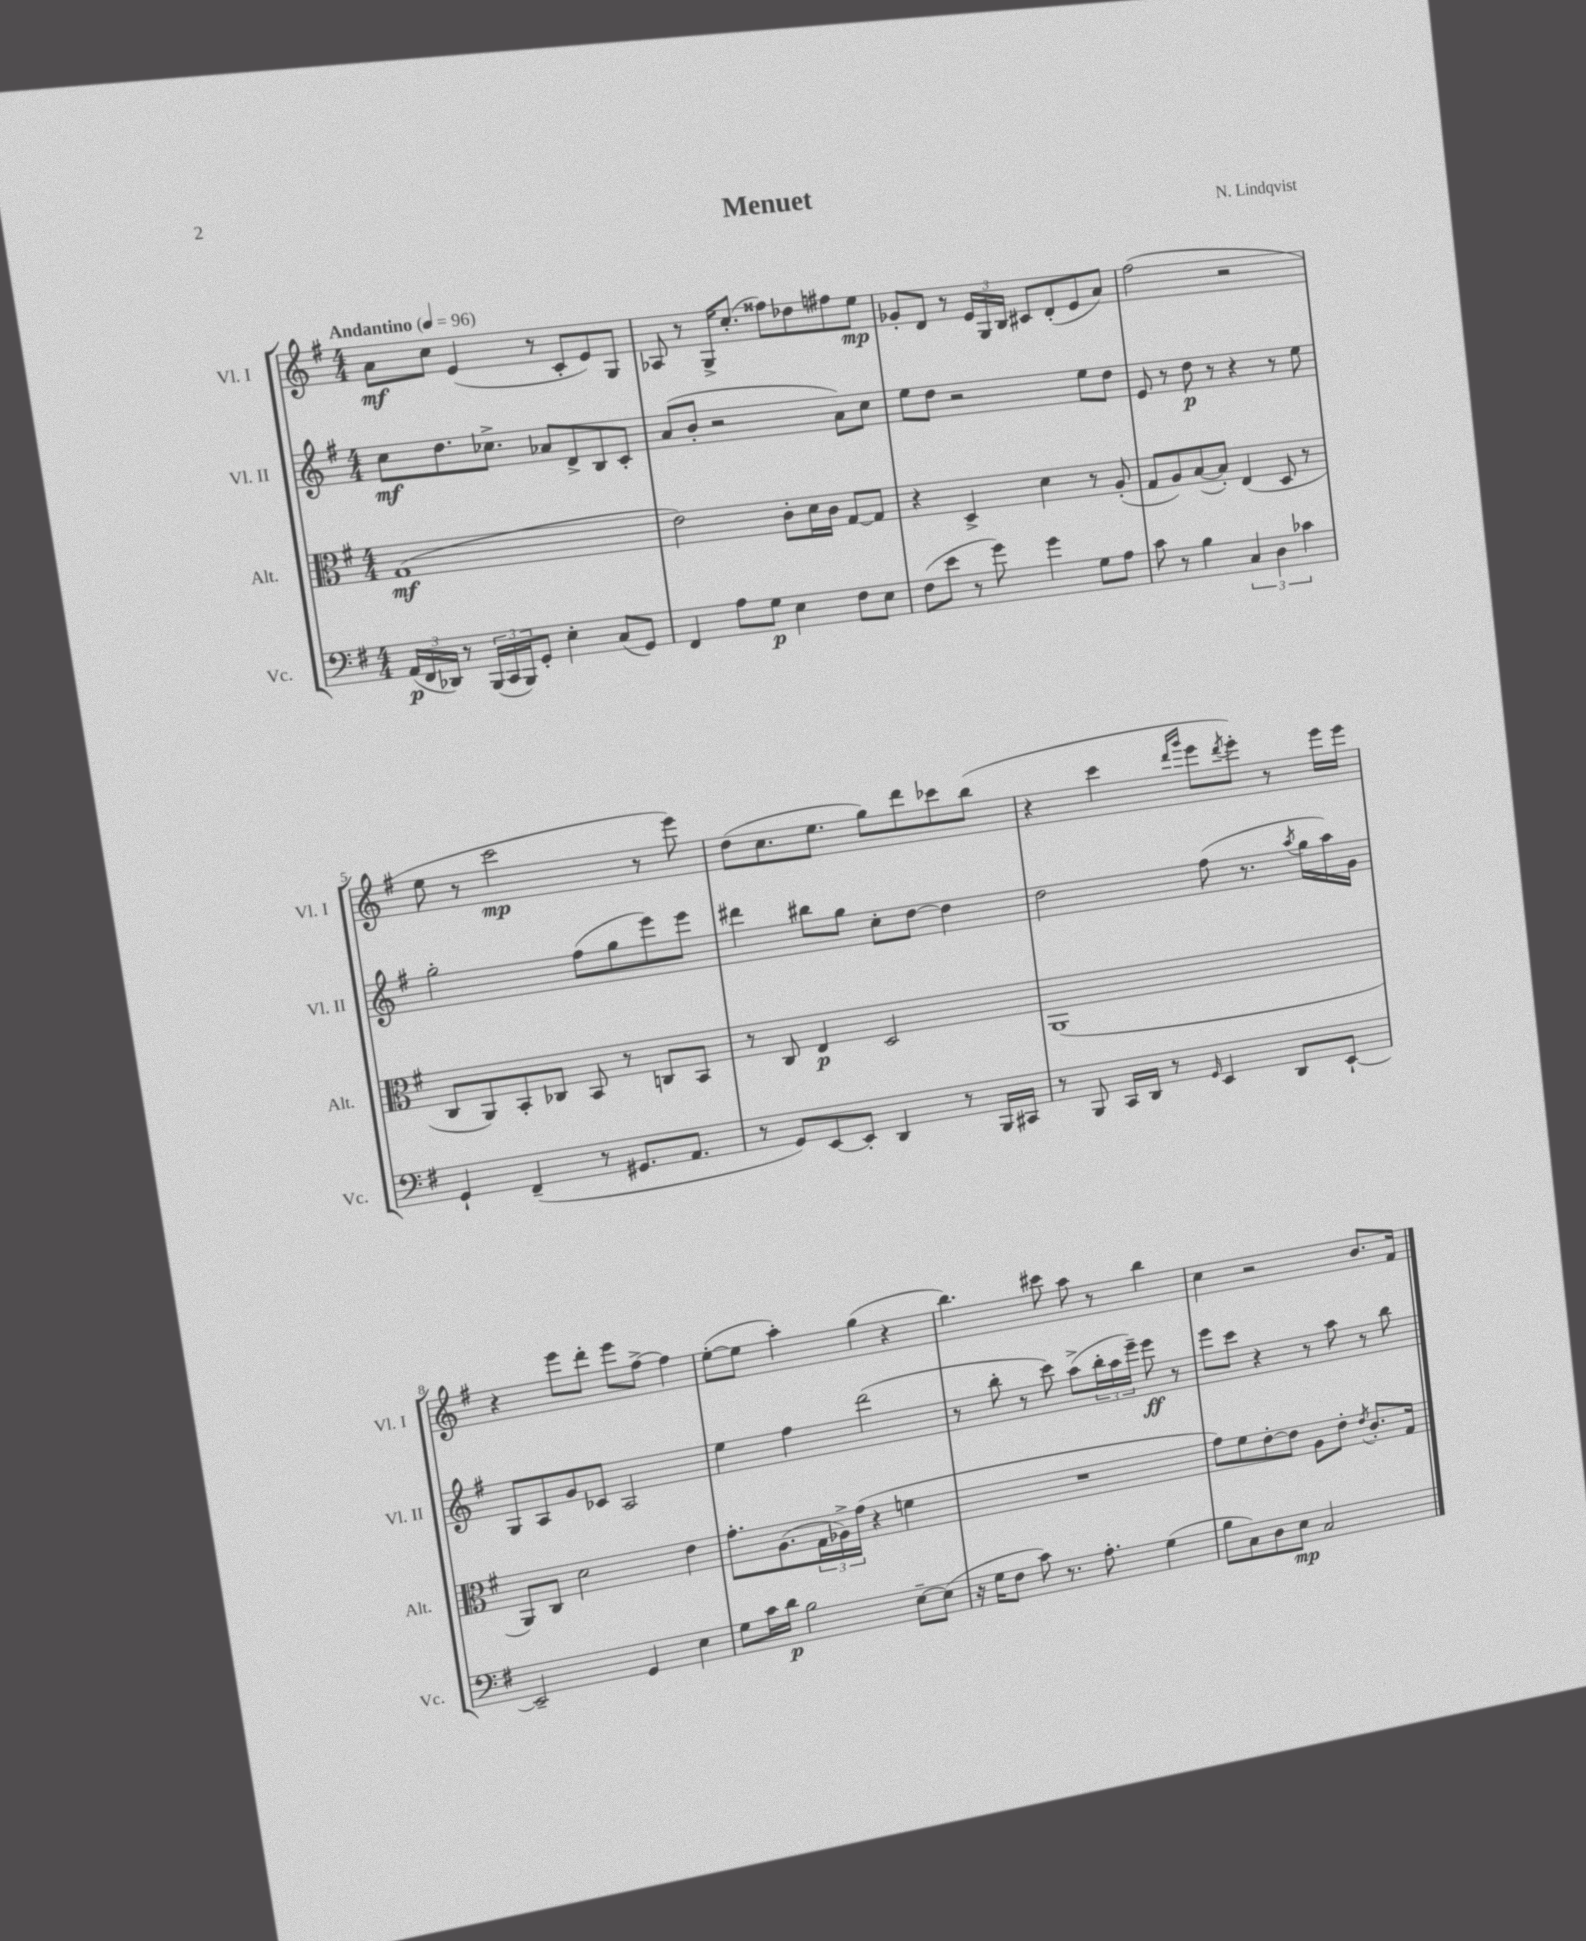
\header { title = "Menuet" composer = "N. Lindqvist" }
<<
\new StaffGroup <<
\new Staff = "s0" \with { instrumentName = "Vl. I" shortInstrumentName = "Vl. I" } {
    \clef treble \key g \major \numericTimeSignature \time 4/4 \tempo "Andantino" 4 = 96
    a'8\mf c''8 e'4( r8 c'8-. e'8) g8 |
    aes8 r8 g16-> c''8.-.( fisis''8) des''8 fis''8 e''8\mp |
    ges'8-. d'8 r8 \tuplet 3/2 { e'16 g16 b16 } cis'8 d'8-.( e'8 a'8) |
    fis''2( r2 |
    e''8 r8 c'''2\mp r8 e'''8) |
    d''8( c''8. e''8. g''8) d'''8 ces'''8 b''8( |
    r4 c'''4 \grace { d'''16 g'''16 } e'''8 \acciaccatura { d'''8 } e'''8-.) r8 e'''16 e'''16 |
    r4 e'''8 d'''8-. e'''8 fis''8~-> fis''4 |
    e''8~-.( e''8 a''4-.) g''4( r4 |
    b''4.) cis'''8 a''8 r8 b''4 |
    c''4 r2 b'8. fis'16 \bar "|." |
}
\new Staff = "s1" \with { instrumentName = "Vl. II" shortInstrumentName = "Vl. II" } {
    \clef treble \key g \major \numericTimeSignature \time 4/4
    c''8\mf d''8. ces''8.-> aes'8 d'8-> b8 c'8-. |
    a'8( b'8-. r2 a'8) c''8 |
    e''8 d''8 r2 e''8 d''8 |
    e'8 r8 d''8\p r8 r4 r8 e''8 |
    g''2-. fis''8( g''8 e'''8) e'''8 |
    dis'''4 bis''8 g''8 c''8-. d''8~ d''4 |
    d''2 fis''8( r8. \acciaccatura { a''8 } g''16 a''16) g'16 |
    g8 a8 g'8 ces'8 a2 |
    e''4 fis''4 d'''2( |
    r8 b''8-. r8 c'''8) a''8->( \tuplet 3/2 { b''16-. a''16 e'''16--) } e'''8\ff r8 |
    e'''8 c'''8 r4 r8 a''8 r8 b''8 \bar "|." |
}
\new Staff = "s2" \with { instrumentName = "Alt." shortInstrumentName = "Alt." } {
    \clef alto \key g \major \numericTimeSignature \time 4/4
    g1\mf( |
    e'2) c'8-. d'16 c'16 g8~ g8 |
    r4 d4-> d'4 r8 a8-.( |
    g8 a8) b8~( b8-.) e4( d8 r8 |
    c8 a,8) b,8-. ces8 b,8 r8 c8 b,8 |
    r8 c8 e4\p d2 |
    a,1( |
    a,8) c8 d'2 e'4 |
    g'8.-. a8.( \tuplet 3/2 { g16 aes16->) g'16( } r4 f'4 |
    R1 |
    g'8) fis'8 e'8~-. e'8 a8 e'8-. \acciaccatura { e'8 } c'8.-. g16 \bar "|." |
}
\new Staff = "s3" \with { instrumentName = "Vc." shortInstrumentName = "Vc." } {
    \clef bass \key g \major \numericTimeSignature \time 4/4
    \tuplet 3/2 { a,16\p( fis,16 des,16) } r8 \tuplet 3/2 { b,,16( c,16 b,,16) } g,8-. e4-. c8( g,8) |
    fis,4 a8 g8\p e4 fis8 e8 |
    fis8( e'8 r8 g'8) g'4 g8 a8 |
    c'8 r8 b4 \tuplet 3/2 { c4 d4 ces'4 } |
    g,4-! fis,4--( r8 gis,8. a,8. |
    r8 g,8) e,8~ e,8-. d,4 r8 b,,16 cis,16 |
    r8 b,,8 c,16 d,16 r8 \grace { g,16 } e,4 d,8 e,8~-! |
    e,2-- g,4 e4 |
    g8 c'16 d'16\p b2 e8~-- e8( |
    r16 g16 fis8 c'8) r8. a8.-. g4( |
    b8 c8) d8 e8\mp c2 \bar "|." |
}
>>
>>
